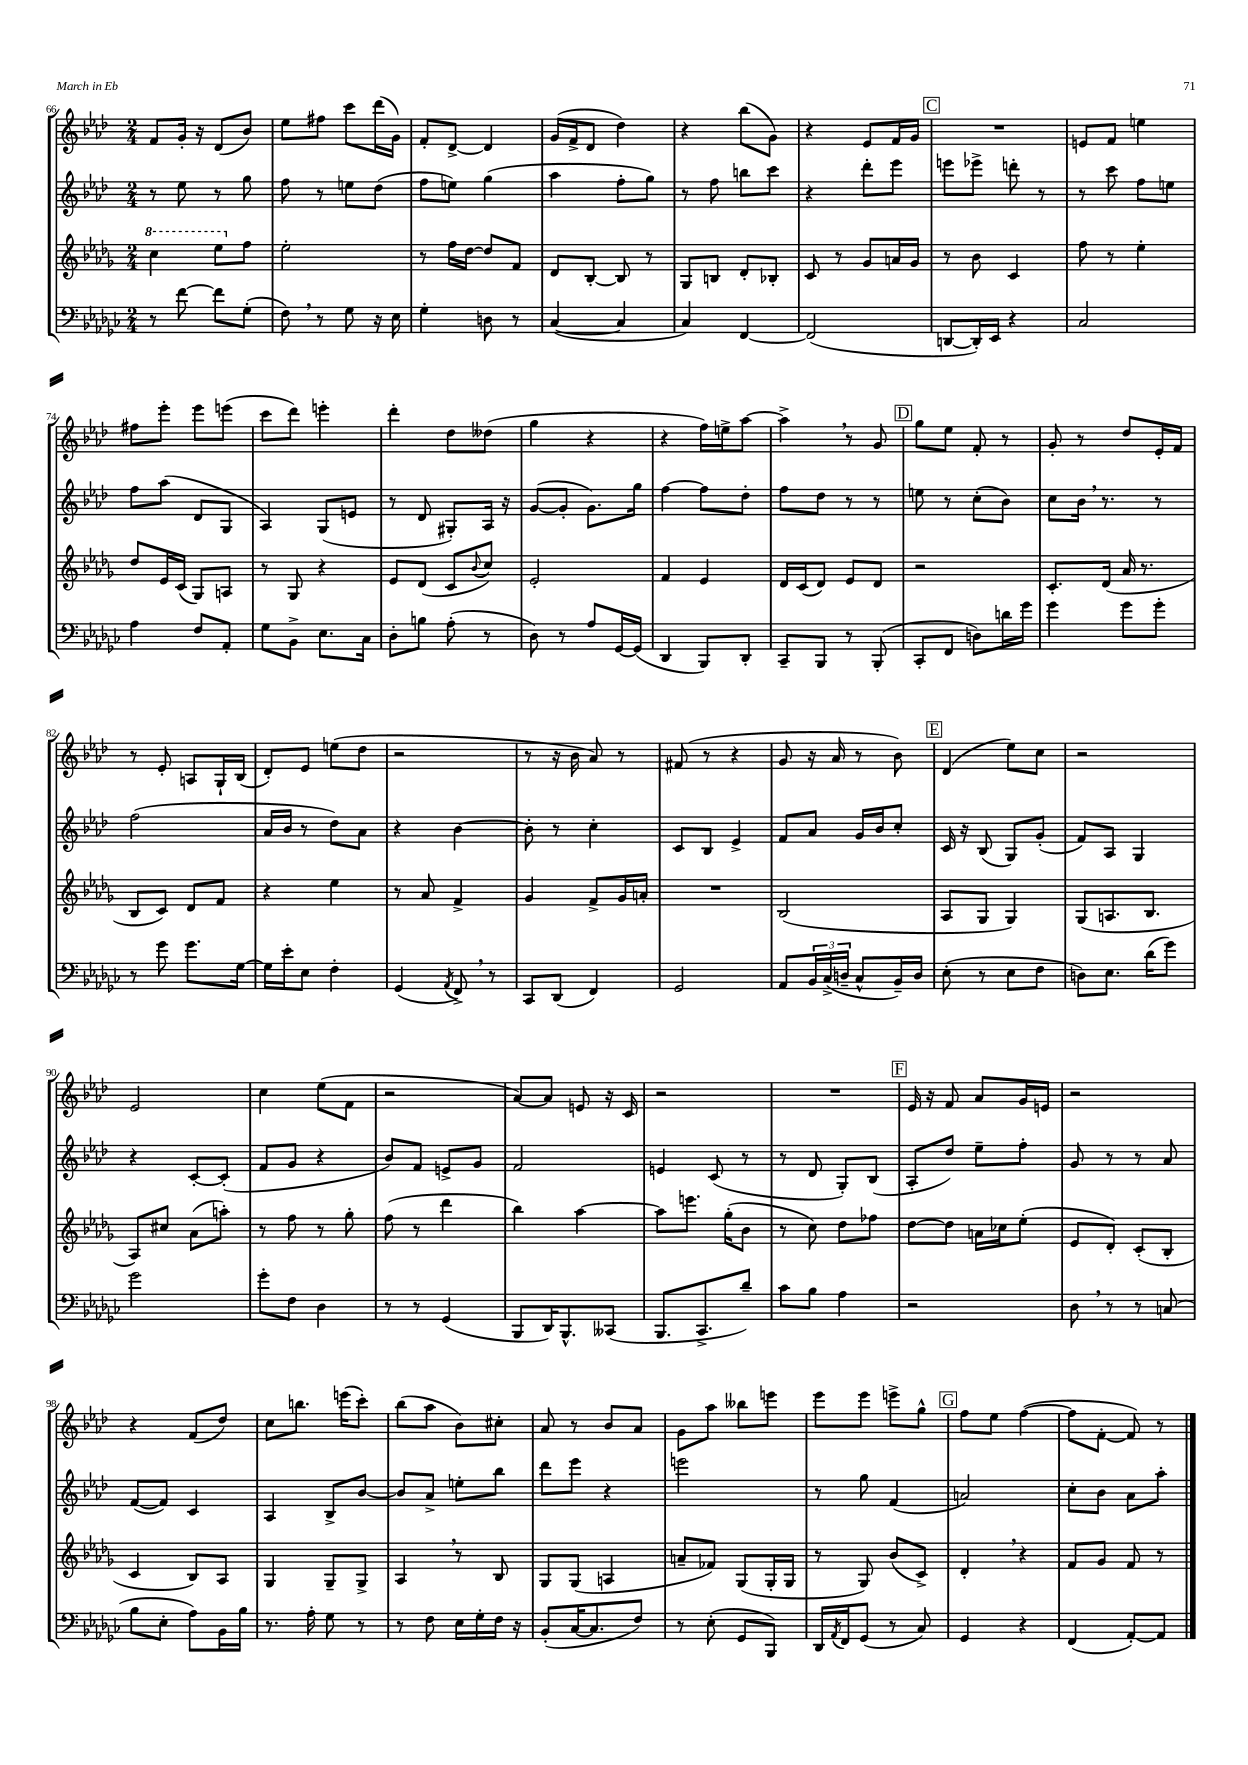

**kern	**kern	**kern	**kern
*staff4	*staff3	*staff2	*staff1
*clefF4	*clefG2	*clefG2	*clefG2
*k[b-e-a-d-g-c-]	*k[b-e-a-d-g-]	*k[b-e-a-d-]	*k[b-e-a-d-]
*M2/4	*M2/4	*M2/4	*M2/4
8r	4ccc	8r	8f
[8f	.	8ee-	16g'
.	.	.	16r
8f]	8eee-	8r	(8d-
(8G-'	8ff	8gg	8b-)
=	=	=	=
8F)	2ee-'	8ff	8ee-
8r	.	8r	8ff#
8G-	.	8ee	8ccc
16r	.	(8dd-	(16ddd-
16E-	.	.	16g)
=	=	=	=
4G-'	8r	8ff	8f'
.	16ff	8ee)	[8d-^
.	[16dd-	.	.
8D	8dd-]	(4gg	4d-]
8r	8f	.	.
=	=	=	=
([4C-	8d-	4aa-	(16g
.	.	.	16f^
.	[8B-'	.	8d-
4C-]	8B-]	8ff'	4dd-)
.	8r	8gg)	.
=	=	=	=
4C-)	8G-	8r	4r
.	8B	8ff	.
[4FF	8d-'	8bb	(8bb-
.	8B-'	8ccc	8g)
=	=	=	=
(2FF]	8c	4r	4r
.	8r	.	.
.	8g-	8ddd-'	8e-
.	16a	8eee-	16f
.	16g-	.	16g
=	=	=	=
[8DD	8r	8eee	2r
16DD'])	8b-	8eee-^	.
16EE-	.	.	.
4r	4c	8ddd'	.
.	.	8r	.
=	=	=	=
2C-	8ff	8r	8e
.	8r	8ccc	8f
.	4ee-'	8ff	4ee
.	.	8ee	.
=	=	=	=
4A-	8dd-	8ff	8ff#
.	16e-	(8aa-	8eee-'
.	(16c	.	.
8F	8G-)	8d-	8eee-
8AA-'	8A	8G	(8eee
=	=	=	=
8G-	8r	4A-)	8ccc
8BB-^	8G-	.	8ddd-)
8.E-	4r	(8G	4eee'
.	.	8e	.
16C-	.	.	.
=	=	=	=
8D-'	8e-	8r	4ddd-'
8B	(8d-	8d-	.
(8A-'	8c	8G#')	8dd-
.	8qqb-	.	.
8r	8cc)	16A-	(8dd--
.	.	16r	.
=	=	=	=
8D-)	2e-'	([8g	4gg
8r	.	8g']	.
8A-	.	8.g)	4r
[16GG-	.	.	.
(16GG-]	.	16gg	.
=	=	=	=
4DD-	4f	[4ff	4r
8BBB-)	4e-	8ff]	16ff)
.	.	.	16ee^
8DD-'	.	8dd-'	[8aa-
=	=	=	=
8CC-~	16d-	8ff	4aa-^]
.	(16c	.	.
8BBB-	8d-)	8dd-	.
8r	8e-	8r	8r
(8BBB-'	8d-	8r	8g
=	=	=	=
8CC-'	2r	8ee	8gg
8FF	.	8r	8ee-
8D)	.	(8cc'	8f'
16d	.	8b-)	8r
16g-	.	.	.
=	=	=	=
4g-	8.c'	8cc	8g'
.	.	16b-	8r
.	(16d-	8.r	.
8g-	16a-	.	8dd-
.	8.r	.	.
8g-'	.	8r	16e-'
.	.	.	16f
=	=	=	=
8r	8B-	(2ff	8r
8g-	8c)	.	8e-'
8.g-	8d-	.	8A
.	8f	.	16G`
[16G-	.	.	(16B-
=	=	=	=
16G-]	4r	16a-	8d-')
16e-'	.	16b-	.
8E-	.	8r	8e-
4F'	4ee-	8dd-)	(8ee
.	.	8a-	8dd-
=	=	=	=
(4GG-	8r	4r	2r
.	8a-	.	.
8qAA-	.	.	.
8FF^)	4f^	[4b-	.
8r	.	.	.
=	=	=	=
8CC-	4g-	8b-']	8r
(8DD-	.	8r	16r
.	.	.	16b-
4FF)	8f^	4cc'	8a-)
.	16g-	.	8r
.	16a'	.	.
=	=	=	=
2GG-	2r	8c	(8f#
.	.	8B-	8r
.	.	4e-^	4r
=	=	=	=
8AA-	(2B-	8f	8g
24BB-	.	8a-	16r
(24C-^	.	.	.
.	.	.	16a-
24D~	.	.	.
8C-^^	.	16g	8r
.	.	16b-	.
16BB-~)	.	8cc'	8b-)
16D	.	.	.
=	=	=	=
(8E-'	8A-	16c	(4d-
.	.	16r	.
8r	8G-	(8B-	.
8E-	4G-)	8G)	8ee-)
8F	.	(8g'	8cc
=	=	=	=
8D)	(8G-	8f)	2r
8.E-	8.A	8A-	.
.	.	4G	.
(16d-	8.B-	.	.
8g-)	.	.	.
=	=	=	=
2g-	8A-)	4r	2e-
.	8cc#	.	.
.	(8a-	[8c'	.
.	8aa')	(8c']	.
=	=	=	=
8g-'	8r	8f	4cc
8F	8ff	8g	.
4D-	8r	4r	(8ee-
.	8gg-'	.	8f
=	=	=	=
8r	(8ff	8b-)	2r
8r	8r	8f	.
(4GG-	4ddd-	8e^	.
.	.	8g	.
=	=	=	=
8BBB-	4bb-)	2f	[8a-)
16DD-)	.	.	8a-]
8.BBB-^^	.	.	.
.	[4aa-	.	8e
(8CC--	.	.	16r
.	.	.	16c
=	=	=	=
8.BBB-	8aa-]	4e	2r
.	8.eee	.	.
8.CC-^	.	.	.
.	.	(8c	.
.	(16gg-'	.	.
8d-~)	8b-	8r	.
=	=	=	=
8c-	8r	8r	2r
8B-	8cc)	8d-	.
4A-	8dd-	8G')	.
.	8ff-	(8B-	.
=	=	=	=
2r	[8dd-	8A-'	16e-
.	.	.	16r
.	8dd-]	8dd-)	8f
.	16a	8ee-~	8a-
.	16cc-	.	.
.	(8ee-'	8ff'	16g
.	.	.	16e
=	=	=	=
8D-	8e-	8g	2r
8r	8d-')	8r	.
8r	(8c'	8r	.
(8C	8B-'	8a-	.
=	=	=	=
8B-	4c	([8f	4r
8E-'	.	8f])	.
8A-)	8B-)	4c	(8f
16BB-	8A-	.	8dd-)
16B-	.	.	.
=	=	=	=
8.r	4G-	4A-	8cc
.	.	.	8.bb
16A-'	.	.	.
8G-	8G-~	8B-^	.
.	.	.	(16eee
8r	8G-^	[8b-	8ccc')
=	=	=	=
8r	4A-	8b-]	(8bb-
8F	.	8a-^	8aa-
16E-	8r	8ee'	8b-)
16G-'	.	.	.
16F	8B-	8bb-	8cc#'
16r	.	.	.
=	=	=	=
(8BB-'	8G-	8ddd-	8a-
[16C-	(8G-	8eee-	8r
8.C-]	.	.	.
.	4A	4r	8b-
8F)	.	.	8a-
=	=	=	=
8r	8a~	2eee	8g
(8E-'	8f-)	.	8aa-
8GG-	(8G-	.	8bb--
8BBB-)	16G-'	.	8eee
.	16G-	.	.
=	=	=	=
16DD-	8r	8r	8eee-
8qAA-	.	.	.
16FF	.	.	.
(8GG-	8G-)	8gg	8eee-
8r	(8b-	(4f	8eee^
8C-)	8c^)	.	8gg^^
=	=	=	=
4GG-	4d-'	2a)	8ff
.	.	.	8ee-
4r	4r	.	([4ff
=	=	=	=
(4FF	8f	8cc'	8ff]
.	8g-	8b-	[8f'
[8AA-')	8f	8a-	8f])
8AA-]	8r	8aa-'	8r
==	==	==	==
*-	*-	*-	*-
